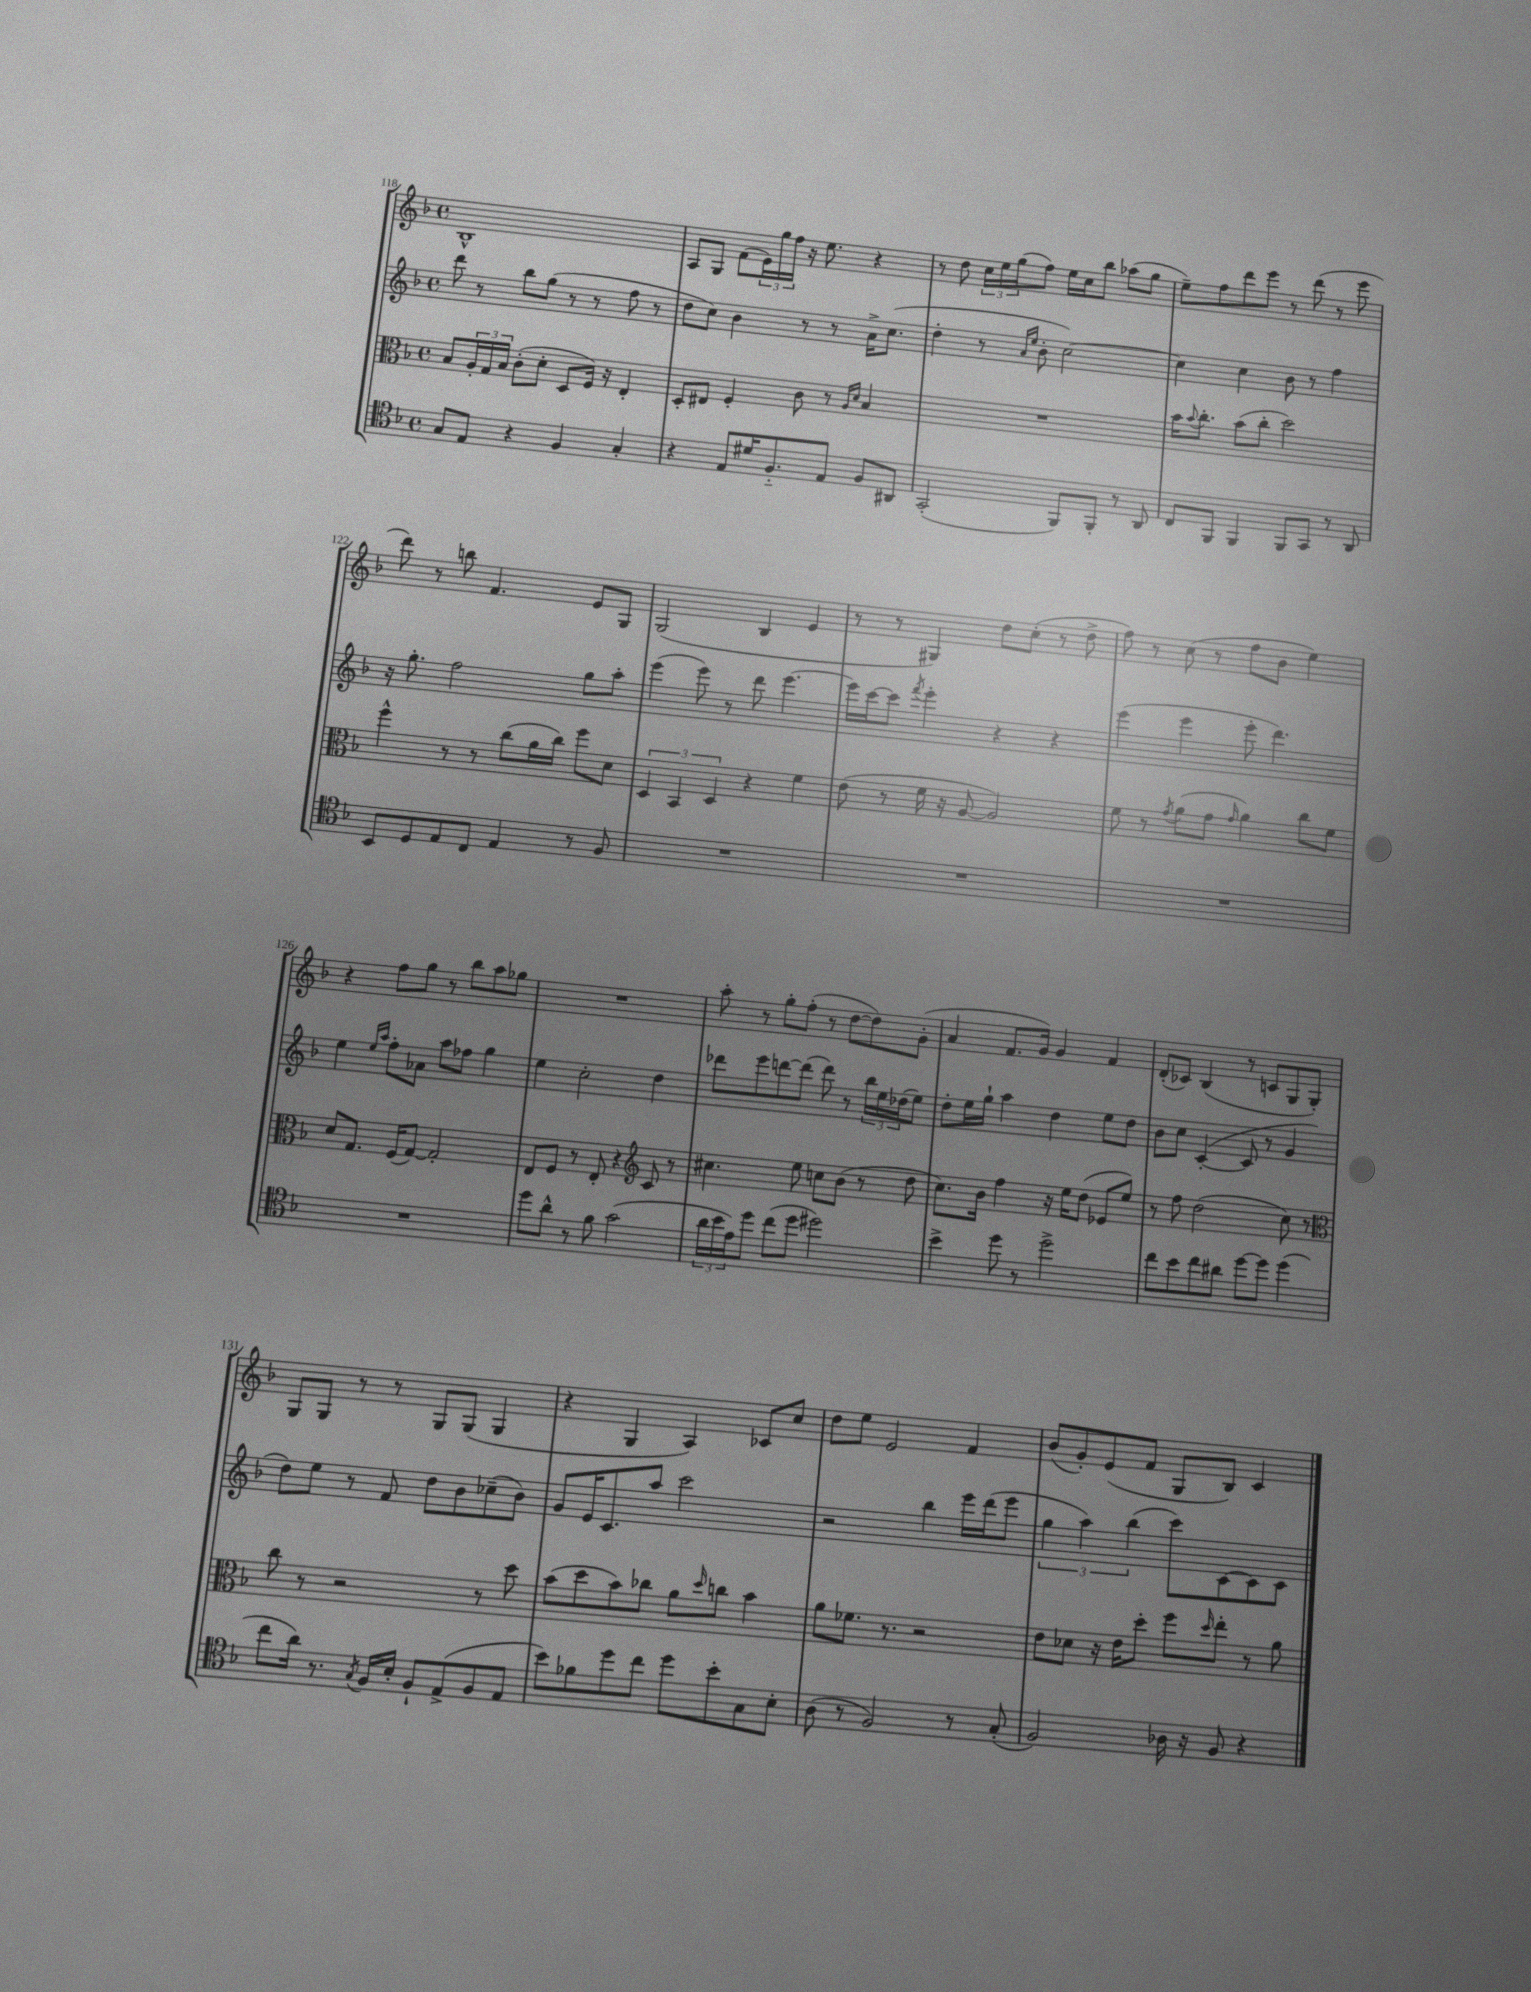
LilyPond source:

<<
\new StaffGroup <<
\new Staff = "s0" {
    \clef treble \key f \major \defaultTimeSignature \time 4/4
    bes1-^ |
    a8 g8 f'8( \tuplet 3/2 { e'16) g''16 f''16 } r16 e''8. r4 |
    r8 d''8 \tuplet 3/2 { c''16 e''16 g''16( } f''8) e''16 c''16 bes''8 aes''8( g''8 |
    e''8--) f''8 d'''8 e'''8 r8 d'''8( r8 e'''8 |
    d'''8) r8 b''8 f'4. e'8 g8 |
    g2( bes4 e'4 |
    r8 r8 gis4) d''8 c''8-.( r8 d''8-> |
    f''8) r8 c''8( r8 f''8 bes'8 e''4) |
    r4 f''8 g''8 r8 bes''8 a''8 ges''8 |
    R1 |
    a''8-. r8 g''8-. f''8-.( r8 d''8~ d''8) g'8-.( |
    a'4 f'8. g'16) g'4 f'4 |
    d'8-.( ces'8) bes4( r8 c'8 g8 g8-.) |
    g8 g8 r8 r8 g8 g8( g4 |
    r4 g4 a4) ces'8 c''8 |
    d''8 e''8 e'2 f'4 |
    bes'8( g'8-.) e'8( f'8 g8 bes8) c'4 \bar "|." |
}
\new Staff = "s1" {
    \clef treble \key f \major \defaultTimeSignature \time 4/4
    d'''8 r8 bes''8 g''8( r8 r8 f''8 r8 |
    d''8 c''8) bes'4 r8 r8 a'16-> c''8.( |
    d''4-. r8 \grace { a'16 e''16 } bes'8-. c''2~) |
    c''4 c''4 bes'8 r8 f''4 |
    r16 g''8.-. f''2 g''8 a''8-. |
    e'''4( e'''8) r8 d'''8 e'''4.~ |
    e'''16 c'''16~ c'''8 \acciaccatura { f'''8 } e'''4-. r4 r4 |
    e'''4( e'''4 e'''8-. d'''4.) |
    e''4 \grace { e''16 a''16 } f''8-. aes'8 a''8 fes''8 g''4 |
    e''4 c''2-. d''4 |
    des'''8 e'''8 d'''8~ d'''8( d'''8) r8 \tuplet 3/2 { bes''16 e''16 des''16( } e''8) |
    d''8-. e''16 g''16-! a''4 d''4 e''8 d''8 |
    bes'8 c''8 c'4~-.( c'8 r8 g'4 |
    d''8) e''8 r8 f'8 d''8 bes'8 ces''8--( bes'8) |
    g'8 e'16 c'8. a''8 c'''2 |
    r2 bes''4 e'''16 d'''16( e'''8 |
    \tuplet 3/2 { g''4 a''4) bes''4( } c'''8) c'8~ c'8 c'8 \bar "|." |
}
\new Staff = "s2" {
    \clef alto \key f \major \defaultTimeSignature \time 4/4
    bes8 \tuplet 3/2 { a16-. g16 bes16 } c'8-.( d'8-. d8 f16) r16 e4-. |
    d8-. eis8 f4-. c'8 r8 \grace { a16 d'16 } bes4 |
    R1 |
    bes'16 \appoggiatura { bes'8 } c''8.-. bes'8( c''8-. d''2) |
    f''4-^ r8 r8 c''8( a'16 c''16) f''8 d'8 |
    \tuplet 3/2 { d4 bes,4 d4 } r4 f'4 |
    e'8( r8 f'16 r16 a8~ a2) |
    f'8 r8 \acciaccatura { g'8 } a'8( g'8 \grace { g'16 } a'4) c''8 f'8 |
    d'8 g8. f16( g8~) g2-. |
    e8 f8 r8 e8-. r4 \clef treble c'8 r8 |
    cis''4. e''8 c''8 bes'8( r8 d''8 |
    c''8.) bes'16 f''4 r16 e''16 d''8( ees'8 e''8) |
    r8 f''8 d''2( c''8) r8 |
    \clef alto c''8 r8 r2 r8 d''8 |
    bes'8( d''8 bes'8) ces''8 a'8 \grace { d''16 } c''8 bes'4 |
    a'8 fes'8. r8. r2 |
    e'8 des'8 r16 e'16 d''8-. f''8 \grace { d''16 } e''8-. r8 a'8 \bar "|." |
}
\new Staff = "s3" {
    \clef tenor \key f \major \defaultTimeSignature \time 4/4
    g8 e8 r4 f4 g4-. |
    r4 e8 dis'16 f8.-_ e8 f8 ais,8 |
    g,2-.( f,8) f,8-. r8 a,8 |
    c8 f,8 f,4 f,8 g,8 r8 a,8 |
    bes,8 d8 e8 c8 e4 r8 f8 |
    R1 |
    R1 |
    R1 |
    R1 |
    d''8 a'8-^ r8 f'8 g'2( |
    \tuplet 3/2 { a'16 bes'16 e'16) } d''8 c''8( d''8 dis''2) |
    bes'4-> d''8 r8 d''2-> |
    c''8 bes'8 c''8 ais'8 d''8~ d''8 d''4( |
    c''8 a'16) r8. \acciaccatura { g8 } f16 bes16-. f8-! e8->( f8 e8 |
    bes'8) fes'8 d''8 c''8 d''8 bes'8-. g8 bes8-. |
    a8( r8 f2) r8 g8-.( |
    f2) aes16 r16 f8 r4 \bar "|." |
}
>>
>>
\layout { \context { \Score currentBarNumber = #118 } }
